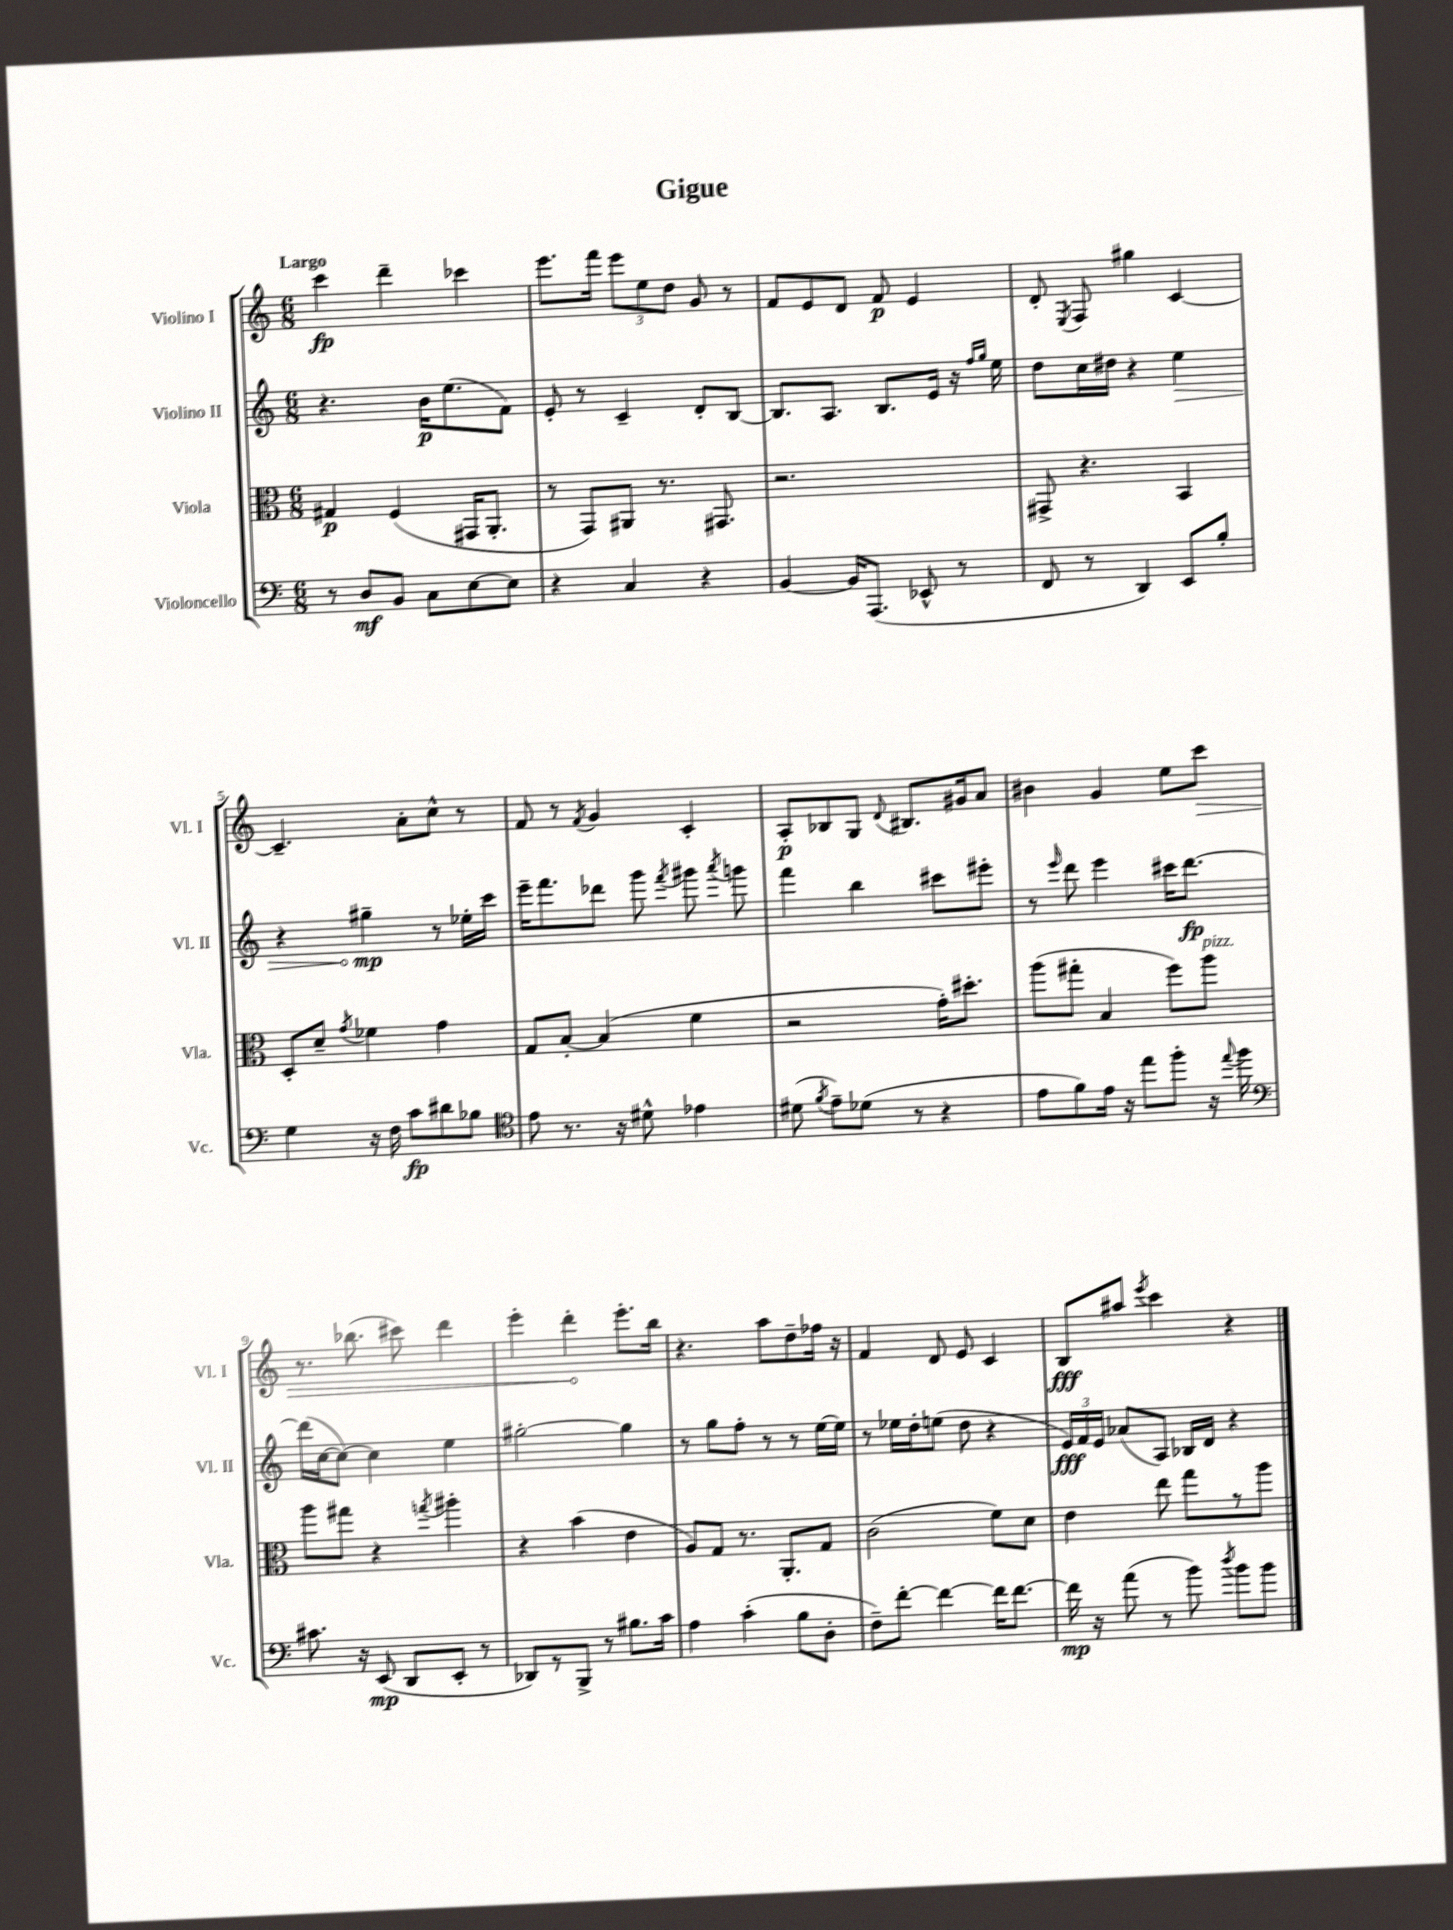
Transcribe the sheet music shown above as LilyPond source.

\header { title = "Gigue" }
<<
\new StaffGroup <<
\new Staff = "s0" \with { instrumentName = "Violino I" shortInstrumentName = "Vl. I" } {
    \clef treble \key c \major \numericTimeSignature \time 6/8 \tempo "Largo"
    \autoBeamOff c'''4\fp d'''4-- ces'''4 |
    e'''8.[ f'''16] \tuplet 3/2 { e'''8[ e''8 d''8] } g'8 r8 |
    f'8[ e'8 d'8] f'8\p e'4 |
    d'8-. \acciaccatura { e8 } f8 gis''4 c'4~ |
    c'4.-- a'8[-. c''8]-^ r8 |
    f'8 r8 \acciaccatura { f'8 } g'4 c'4-. |
    a8[-.\p bes8 g8] \appoggiatura { d'8 } bis8.[ gis'16 a'8] |
    bis'4 g'4 e''8[ \once \override Hairpin.circled-tip = ##t c'''8]\> |
    r8. bes''8.( cis'''8) d'''4 |
    e'''4-. d'''4-.\! e'''8.[-. b''16] |
    r4. a''8[ d''8-- fes''16] r16 |
    f'4 d'8 e'8 c'4 |
    b8[\fff ais''8] \acciaccatura { e'''8 } c'''4 r4 \bar "|." |
}
\new Staff = "s1" \with { instrumentName = "Violino II" shortInstrumentName = "Vl. II" } {
    \clef treble \key c \major \numericTimeSignature \time 6/8
    \autoBeamOff r4. b'16[\p e''8.( f'8]) |
    e'8-. r8 c'4-- d'8[-. b8]~ |
    b8.[ a8.] b8.[ e'16] r16 \grace { f''16[ g''16] } e''16 |
    d''8[ c''16 dis''16] r4 \once \override Hairpin.circled-tip = ##t e''4\> |
    r4 gis''4--\mp\! r8 ees''16[-. c'''16] |
    e'''16[-- f'''8. des'''8] g'''8 \acciaccatura { f'''8 } gis'''8 \acciaccatura { a'''8 } g'''8 |
    f'''4 b''4 cis'''8[ eis'''8]-. |
    r8 \grace { e'''16 } d'''8 e'''4 cis'''16[ d'''8.]~\fp |
    d'''16[( c''16~ c''8]~) c''4 e''4 |
    gis''2~-. gis''4 |
    r8 g''8[ f''8]-. r8 r8 e''16[~ e''16] |
    r8 ees''16[ d''16-. e''8]( d''8 r4 |
    \tuplet 3/2 { e'16[\fff) f'16 e'16] } aes'8[( a8]) bes16[ d'16] r4 \bar "|." |
}
\new Staff = "s2" \with { instrumentName = "Viola" shortInstrumentName = "Vla." } {
    \clef alto \key c \major \numericTimeSignature \time 6/8
    \autoBeamOff gis4\p f4( gis,16[ a,8.]-. |
    r8 g,8[) ais,8] r8. gis,8. |
    r2. |
    gis,8-> r4. b,4 |
    d8[-. d'8]-- \acciaccatura { g'8 } fes'4 g'4 |
    g8[ b8]~-. b4( f'4 |
    r2 g'16[-.) dis''8.]-. |
    a''8[( gis''8]-. b4 f''8[) a''8]^\markup { \italic "pizz." } |
    a''8[ gis''8] r4 \acciaccatura { g''8 } ais''4-. |
    r4 b'4( e'4 |
    a8[) g8] r8. a,8.[-. g8] |
    c'2( f'8[) d'8] |
    e'4 e''8 g''8[ r8 a''8] \bar "|." |
}
\new Staff = "s3" \with { instrumentName = "Violoncello" shortInstrumentName = "Vc." } {
    \clef bass \key c \major \numericTimeSignature \time 6/8
    \autoBeamOff r8 d8[\mf b,8] c8[ e8~ e8] |
    r4 c4 r4 |
    b,4~ b,16[ a,,8.]( ees,8-^ r8 |
    f,8 r8 d,4) e,8[ b8]-. |
    g4 r16 f16 c'8[\fp dis'8 bes8] |
    \clef tenor e'8 r8. r16 dis'8-^ ees'4 |
    dis'8( \acciaccatura { f'8 } e'8[--) des'8]( r8 r4 |
    e'8[ f'8) e'16] r16 e''8[ f''8]-. r16 \appoggiatura { e''8 } f''16 |
    \clef bass cis'8. r16 e,8\mp( d,8[ e,8]-. r8 |
    des,8[) r8 b,,8]-> r8 bis8.[ c'16] |
    a4 c'4-.( b8[ d8]-. |
    f8[--) f'8]~-. f'4~ f'16[ f'8.]~ |
    f'16\mp r16 a'8( r8 b'8) \acciaccatura { d''8 } b'8[ b'8] \bar "|." |
}
>>
>>
